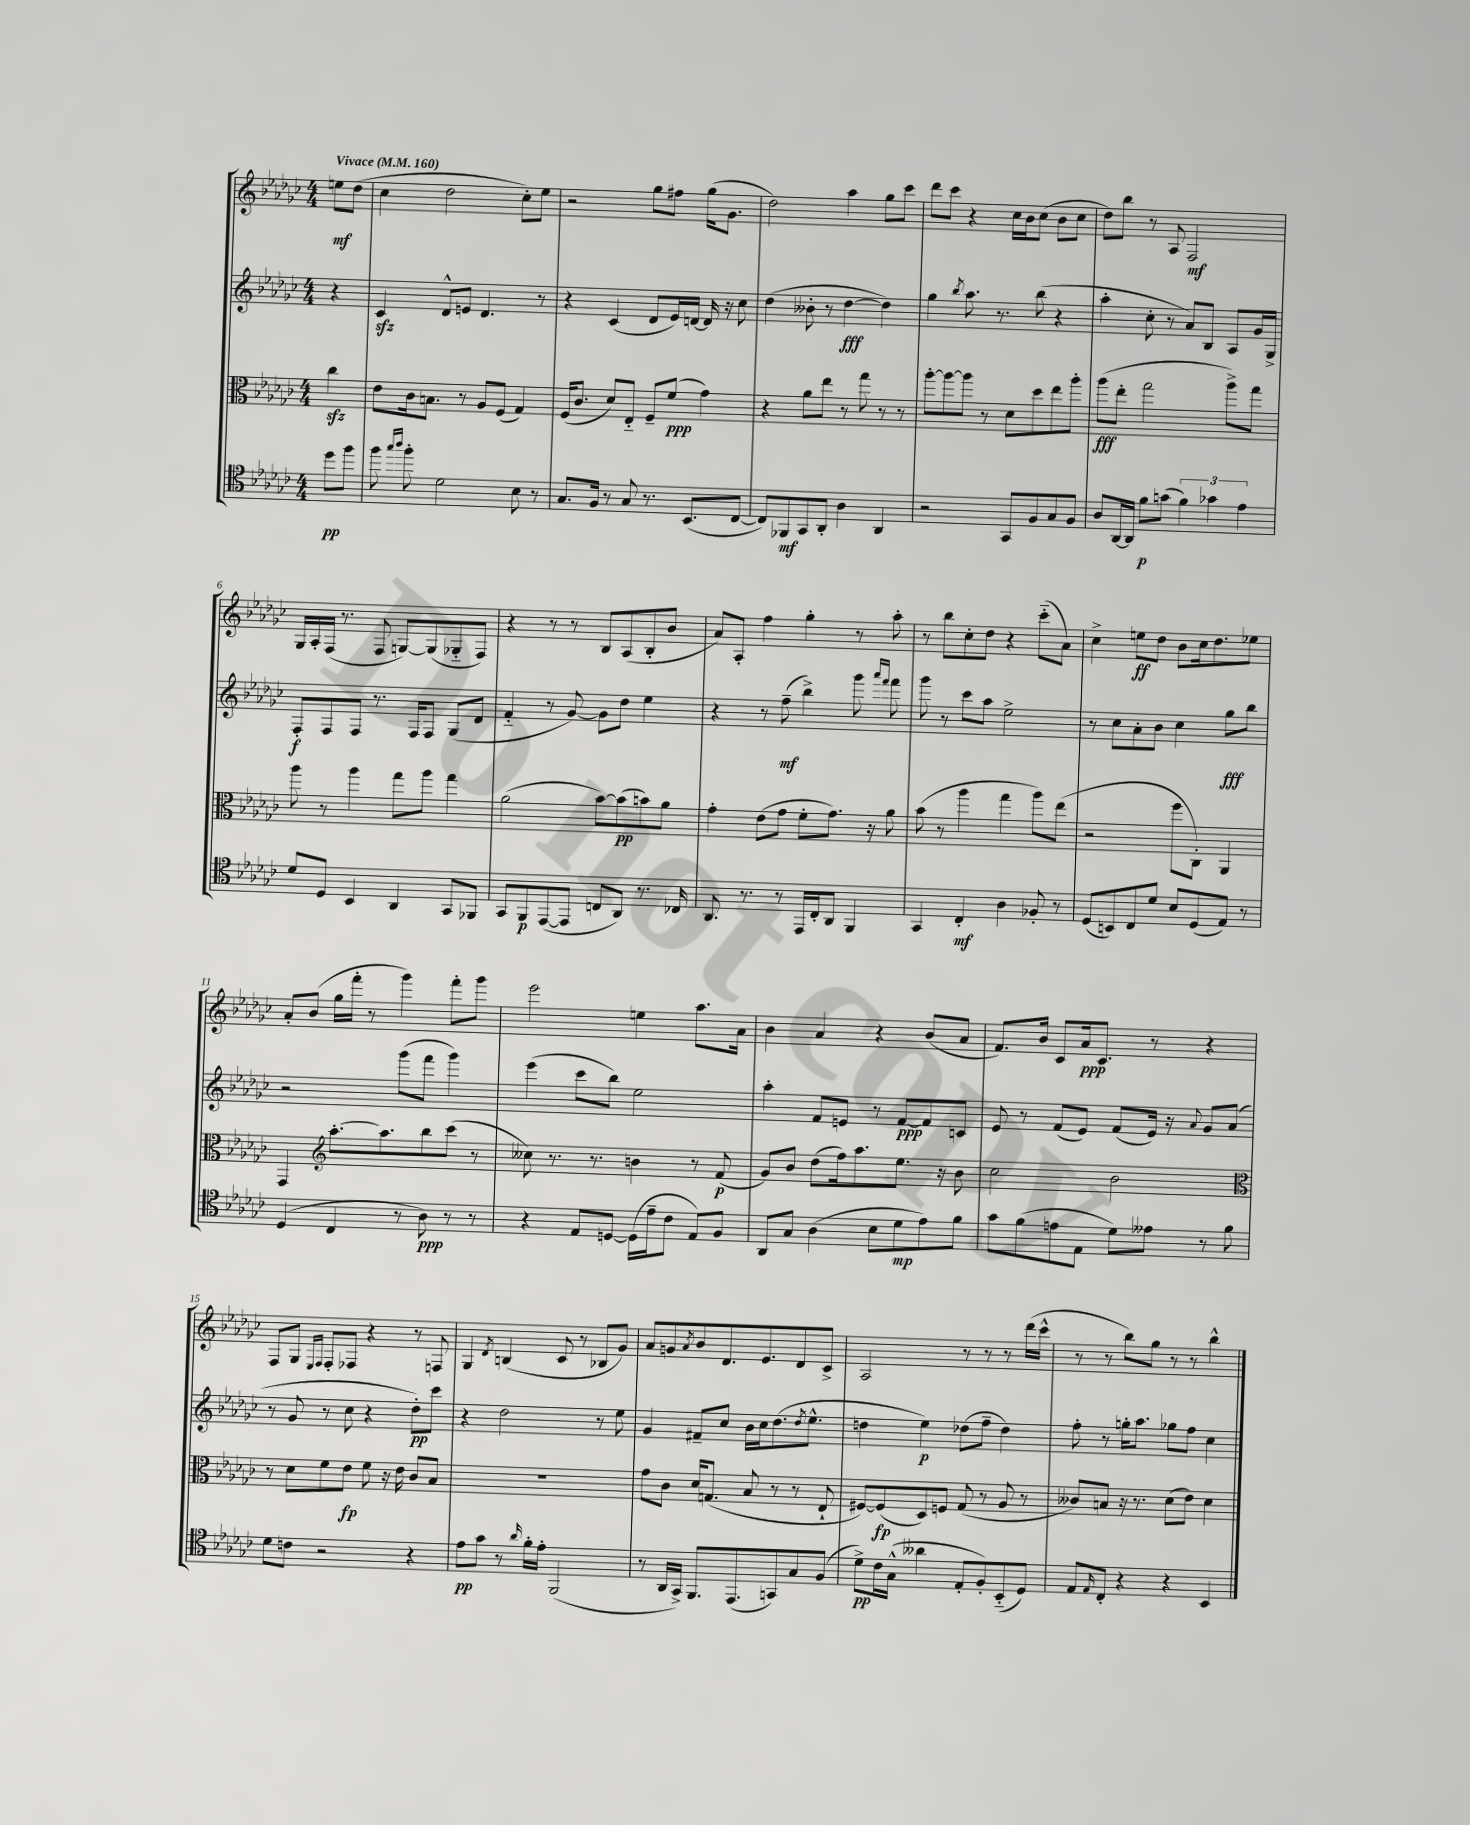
<<
\new StaffGroup <<
\new Staff = "s0" {
    \clef treble \key ges \major \numericTimeSignature \time 4/4 \partial 4 \tempo "Vivace" 4 = 160
    e''8\mf des''8( |
    ces''4 des''2 ces''8-.) ees''8 |
    r2 ges''8 fis''8 ges''16( ges'8. |
    des''2) aes''4 ges''8 ces'''8 |
    des'''8 ces'''8 r4 ces''16 bes'16 ces''8( bes'8 ces''8 |
    des''8) bes''8 r8 aes8 f2\mf |
    ges16 aes16-. f16( r8. f8 g8~) g8( ges8-_ f8) |
    r4 r8 r8 bes8 aes8( bes8-. bes'8 |
    aes'8) aes8-. f''4 ges''4-. r8 aes''8-. |
    r8 bes''8 ces''8-. des''8 r4 ces'''8-_( aes'8) |
    ces''4-> e''8\ff des''8 bes'8 ces''16 des''8. ees''8 |
    aes'8-. bes'8( ges''16 f'''16-. r8 ges'''4) f'''8-. ges'''8 |
    ees'''2 e''4 aes''8. aes'16 |
    bes'4 aes'4 r4 bes'8( aes'8 |
    f'8.) bes'16 ces'8 aes'16\ppp ces'8. r8 r4 |
    f8 ges8 \grace { ees16 f16 } f8-. fes8 r4 r8 f8 |
    ges4 \acciaccatura { des'8 } b4( ces'8 r8 bes8 ges'8) |
    aes'8 g'8 \acciaccatura { aes'8 } bes'8 des'8. ees'8. des'8 ces'8-> |
    aes2 r8 r8 r8 des'''16( ces'''16-^ |
    r8 r8 bes''8) ges''8 r8 r8 bes''4-^ \bar "|." |
}
\new Staff = "s1" {
    \clef treble \key ges \major \numericTimeSignature \time 4/4 \partial 4
    r4 |
    ces'4\sfz des'8-^ e'8 des'4. r8 |
    r4 ces'4( des'8 ees'16) d'16~ d'16 r16 ces''8 |
    des''4( beses'8-. r8 des''4~\fff des''4) |
    ges''4 \acciaccatura { bes''8 } aes''8. r8. bes''8( r4 |
    aes''4-. ces''8-. r8 aes'8) bes8 aes8 ges'16 ges16-> |
    f8-.\f f8 f8 r8. f16 f8 ges8( des'8 |
    f'4-_ r8 ges'8~) ges'8 des''8 ees''4 |
    r4 r8 f''8--\mf( bes''4->) ges'''8 \grace { aes'''16 f'''16 } f'''8 |
    ges'''8 r8 ces'''8 aes''8 ees''2-> |
    r8 ces''8 aes'8-. bes'8 ces''4 ges''8\fff bes''8 |
    r2 ges'''8( f'''8 ges'''4) |
    ees'''4( ces'''8 bes''8) ees''2 |
    aes''4-. f'8 e'8 r8 f'8~\ppp f'8 c'8 |
    ees'8 r8 f'8( ees'8) f'8( ees'16) r16 \appoggiatura { aes'8 } ges'8 aes'8( |
    r8 ges'8 r8 ces''8 r4 des''8-.\pp) ces'''8 |
    r4 des''2 r8 ees''8 |
    ges'4 fis'8-- ces''8 bes'16 ces''16 des''8.( \acciaccatura { des''8 } ees''8.-^ |
    d''4 ees''4\p) des''8( f''8-- des''4) |
    f''8-. r8 g''16-. aes''8. ges''8 f''8 ces''4 \bar "|." |
}
\new Staff = "s2" {
    \clef alto \key ges \major \numericTimeSignature \time 4/4 \partial 4
    ces''4\sfz |
    ees'8 ces'16 b8. r8 aes8 f8( ges4) |
    f16( ces'8. des'8) ees8-_ f8-- f'8\ppp( ges'4) |
    r4 aes'8 ees''8 r8 ges''8 r8 r8 |
    aes''8~-. aes''8~ aes''8 r8 des'8 des''8 ees''8 aes''8-. |
    aes''8\fff( ees''8-. ges''2 aes''8->) ges''8 |
    aes''8 r8 aes''4 ges''8 aes''8 ges''4 |
    aes'2( bes'8~) bes'8\pp( b'8) aes'8 |
    ges'4-. ees'8( ges'8 f'8-. ges'8.) r16 aes'8 |
    bes'8( r8 aes''4 ges''4 aes''8) ees''8( |
    r2 f''8 ces8-.) aes,4 |
    ges,4 \clef treble aes''8.~-. aes''8. bes''8 ces'''8( r8 |
    ceses''8) r8. r8. b'4 r8 f'8\p( |
    ges'8) bes'8 des''8( f''16) aes''8. ees''8. r16 bes'8 |
    ces''2 bes'2 |
    \clef alto r8 des'8 f'8 ees'8\fp f'8 r16 ees'16 ces'8 bes8 |
    R1 |
    ges'8 ces'8 des'16 g8.( bes8 r8 r8 ees8-! |
    fis8~) fis8\fp( des8) f8 ges8( r8 aes8 r8 |
    ceses'8) b8 r16 r8. des'8( ees'8) des'4 \bar "|." |
}
\new Staff = "s3" {
    \clef tenor \key ges \major \numericTimeSignature \time 4/4 \partial 4
    des''8\pp f''8 |
    f''8 \grace { ges''16 aes''16 } f''8-. des'2 bes8 r8 |
    ges8. f16 r8 ges8 r8. bes,8.( ces8~ |
    ces8) fes,8\mf ges,8 aes,8-. aes4 aes,4 |
    r2 ges,8 f8 ges8 f8 |
    aes8 aes,16~ aes,16 f'8\p g'8( \tuplet 3/2 { f'4) ges'4 ees'4 } |
    des'8 des8 bes,4 aes,4 ges,8 fes,8 |
    ges,8 f,8\p ees,8~( ees,8 c8 aes,8) r8. ces16 |
    aes,8. r8. r8 ees,16 ces16-. aes,8 f,4 |
    ges,4 ces4-.\mf aes4 fes8-. r8 |
    des8( b,8) ces8 des'8 bes8 des8( ees8) r8 |
    des4( ces4 r8 aes8\ppp) r8 r8 |
    r4 ees8 d8~ d16( ees'16-- ces'8 ees8) f8 |
    aes,8 ges8 aes4( bes8 des'8\mp ees'8) f'8 |
    ges'8 f'8( e'8 ees8 des'8) eeses'8 r8 f'8 |
    des'8 c'8 r2 r4 |
    ees'8\pp ges'8 r8 \grace { aes'16 } f'16-. ees'16-. f,2( |
    r8 aes,16 ges,16->) f,8. ees,8.( g,8) ges8 f8( |
    des'8->\pp) ces'16 ges16-^( aeses'4 ees8-. f8-.) bes,8-_( des8) |
    ees8 \grace { ees16 } ces8-. r4 r4 bes,4 \bar "|." |
}
>>
>>
